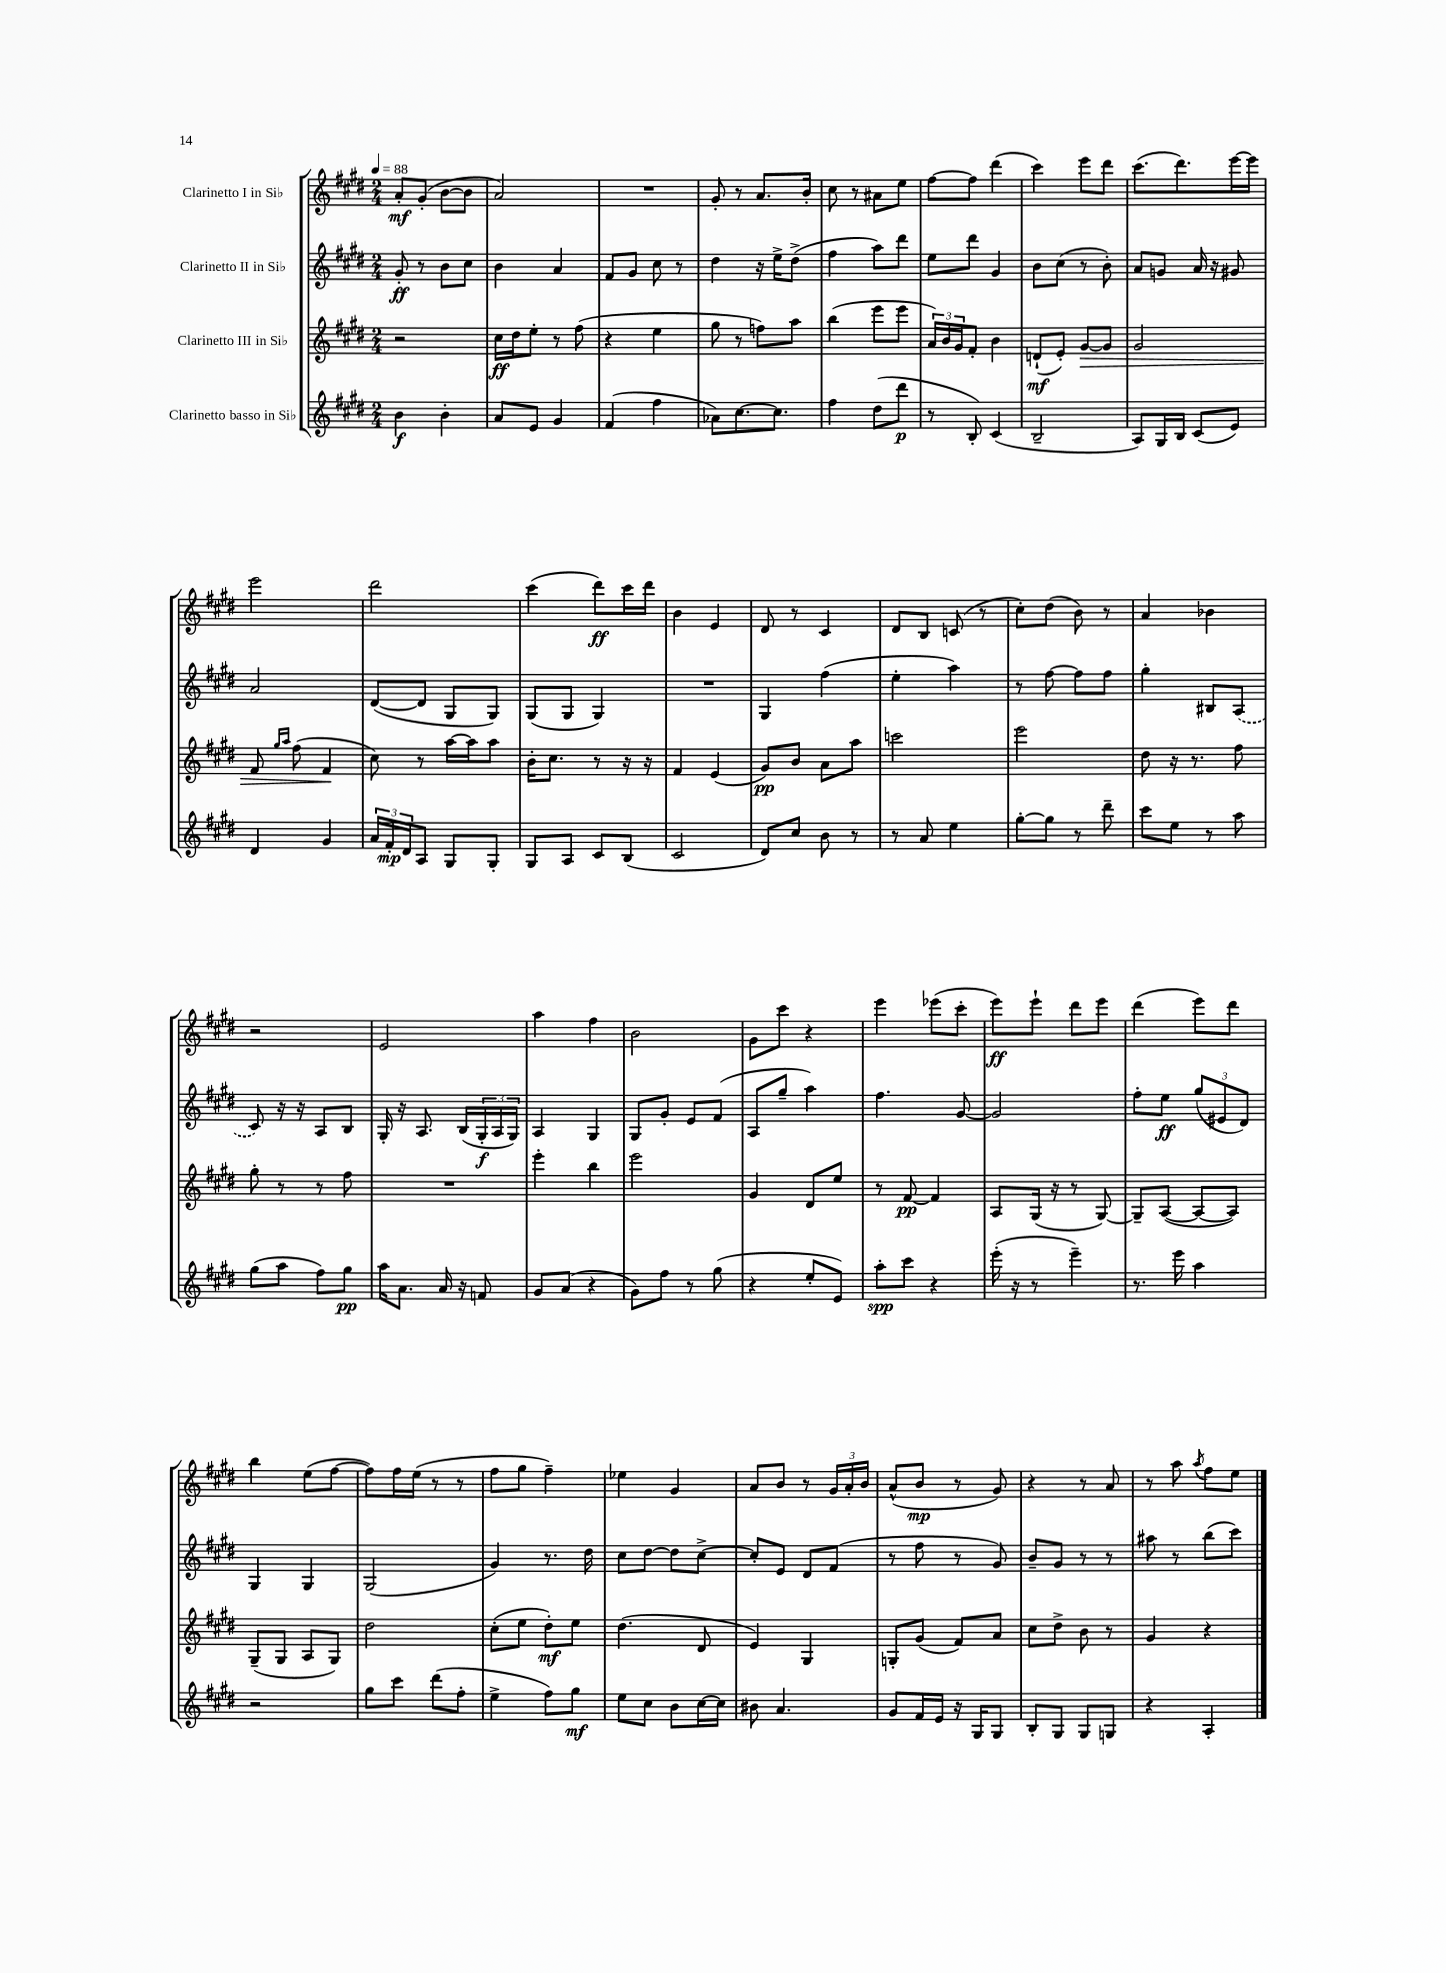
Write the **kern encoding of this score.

**kern	**kern	**kern	**kern
*staff4	*staff3	*staff2	*staff1
*clefG2	*clefG2	*clefG2	*clefG2
*k[f#c#g#d#]	*k[f#c#g#d#]	*k[f#c#g#d#]	*k[f#c#g#d#]
*M2/4	*M2/4	*M2/4	*M2/4
*MM88	*MM88	*MM88	*MM88
4b	2r	8g#'	8a'
.	.	8r	(8g#'
4b'	.	8b	[8b
.	.	8cc#	8b]
=	=	=	=
8a	16cc#	4b	2a)
.	16dd#	.	.
8e	8ee'	.	.
4g#	8r	4a	.
.	(8ff#	.	.
=	=	=	=
(4f#	4r	8f#	2r
.	.	8g#	.
4ff#	4ee	8cc#	.
.	.	8r	.
=	=	=	=
8a-)	8gg#	4dd#	8g#'
[8.cc#	8r	.	8r
.	8ff)	16r	8.a
8.cc#]	.	16ee^	.
.	8aa	(8dd#^	.
.	.	.	16b'
=	=	=	=
4ff#	(4bb	4ff#	8cc#
.	.	.	8r
(8dd#	8eee	8aa)	8a#
8ddd#	8eee	8ddd#	8ee
=	=	=	=
8r	24a)	8ee	[8ff#
.	24b	.	.
.	24g#	.	.
8B')	8f#'	8ddd#	8ff#]
(4c#	4b	4g#	(4ddd#
=	=	=	=
2B~	(8d`	8b	4ccc#)
.	8e')	(8cc#	.
.	[8g#	8r	8eee
.	8g#]	8b')	8ddd#
=	=	=	=
8A)	2g#	8a	(8.ccc#
16G#	.	8g	.
16B	.	.	8.ddd#)
(8c#	.	16a	.
.	.	16r	.
8e)	.	8g#	[16eee
.	.	.	16eee]
=	=	=	=
4d#	8f#	2a	2eee
.	16qqgg#	.	.
.	16qqaa	.	.
.	(8ff#	.	.
4g#	4f#	.	.
=	=	=	=
24a	8cc#)	([8d#	2ddd#
24f#'	.	.	.
24d#	.	.	.
8A	8r	8d#]	.
8G#	[16aa	8G#	.
.	16aa]	.	.
8G#'	8aa	8G#)	.
=	=	=	=
8G#	16b'	(8G#	(4ccc#
.	8.cc#	.	.
8A	.	8G#	.
8c#	8r	4G#)	8ddd#)
(8B	16r	.	16ccc#
.	16r	.	16ddd#
=	=	=	=
2c#	4f#	2r	4b
.	(4e	.	4e
=	=	=	=
8d#)	8g#)	4G#	8d#
8cc#	8b	.	8r
8b	8a	(4ff#	4c#
8r	8aa	.	.
=	=	=	=
8r	2ccc	4ee'	8d#
8a	.	.	8B
4ee	.	4aa)	(8c
.	.	.	8r
=	=	=	=
[8gg#'	2eee	8r	8cc#')
8gg#]	.	[8ff#	(8dd#
8r	.	8ff#]	8b)
8ddd#~	.	8ff#	8r
=	=	=	=
8ccc#	8dd#	4gg#'	4a
8ee	16r	.	.
.	8.r	.	.
8r	.	8B#	4b-
8aa	8ff#	(8A	.
=	=	=	=
(8gg#	8gg#'	8c#)	2r
8aa	8r	16r	.
.	.	16r	.
8ff#)	8r	8A	.
8gg#	8ff#	8B	.
=	=	=	=
16aa	2r	16G#'	2e
8.a	.	16r	.
.	.	8.A	.
16a	.	.	.
16r	.	(16B	.
8f	.	24G#'	.
.	.	24A	.
.	.	24G#)	.
=	=	=	=
8g#	4eee'	4A	4aa
(8a	.	.	.
4r	4bb	4G#	4ff#
=	=	=	=
8g#)	2eee	8G#	2b
8ff#	.	8g#'	.
8r	.	8e	.
(8gg#	.	(8f#	.
=	=	=	=
4r	4g#	8A	8g#
.	.	8gg#~	8ccc#
8ee'	8d#	4aa)	4r
8e)	8ee	.	.
=	=	=	=
8aa'	8r	4.ff#	4eee
8ccc#	[8f#	.	.
4r	4f#]	.	(8eee-
.	.	[8g#	8ccc#'
=	=	=	=
(16eee'	8A	2g#]	8eee)
16r	.	.	.
8r	(16G#	.	8eee`
.	16r	.	.
4eee~)	8r	.	8ddd#
.	[8G#)	.	8eee
=	=	=	=
8.r	8G#~]	8ff#'	(4ddd#
.	([8A	8ee	.
16eee	.	.	.
4aa	8A_	(12gg#	8eee)
.	.	12e#	.
.	8A])	.	8ddd#
.	.	12d#)	.
=	=	=	=
2r	(8G#~	4G#	4bb
.	8G#	.	.
.	8A	4G#	(8ee
.	8G#)	.	[8ff#
=	=	=	=
8gg#	2dd#	(2G#	8ff#])
8ccc#	.	.	16ff#
.	.	.	(16ee
(8ddd#	.	.	8r
8ff#'	.	.	8r
=	=	=	=
4ee^	(8cc#'	4g#)	8ff#
.	8ee	.	8gg#
8ff#)	8dd#')	8.r	4ff#~)
8gg#	8ee	.	.
.	.	16dd#	.
=	=	=	=
8ee	(4.dd#	8cc#	4ee-
8cc#	.	[8dd#	.
8b	.	8dd#]	4g#
[16cc#	8d#	[8cc#^	.
16cc#]	.	.	.
=	=	=	=
8b#	4e)	8cc#']	8a
4.a	.	8e	8b
.	4G#	8d#	8r
.	.	(8f#	24g#
.	.	.	24a'
.	.	.	24b
=	=	=	=
8g#	8G'	8r	(8a^^
16f#	(8g#	8ff#	8b
16e	.	.	.
16r	8f#)	8r	8r
16G#	.	.	.
8G#	8a	8g#)	8g#)
=	=	=	=
8B'	8cc#	8b~	4r
8G#	8dd#^	8g#	.
8G#	8b	8r	8r
8G	8r	8r	8a
=	=	=	=
4r	4g#	8aa#	8r
.	.	8r	8aa
.	.	.	8qaa
4A'	4r	(8bb	8ff#
.	.	8ccc#)	8ee
==	==	==	==
*-	*-	*-	*-
